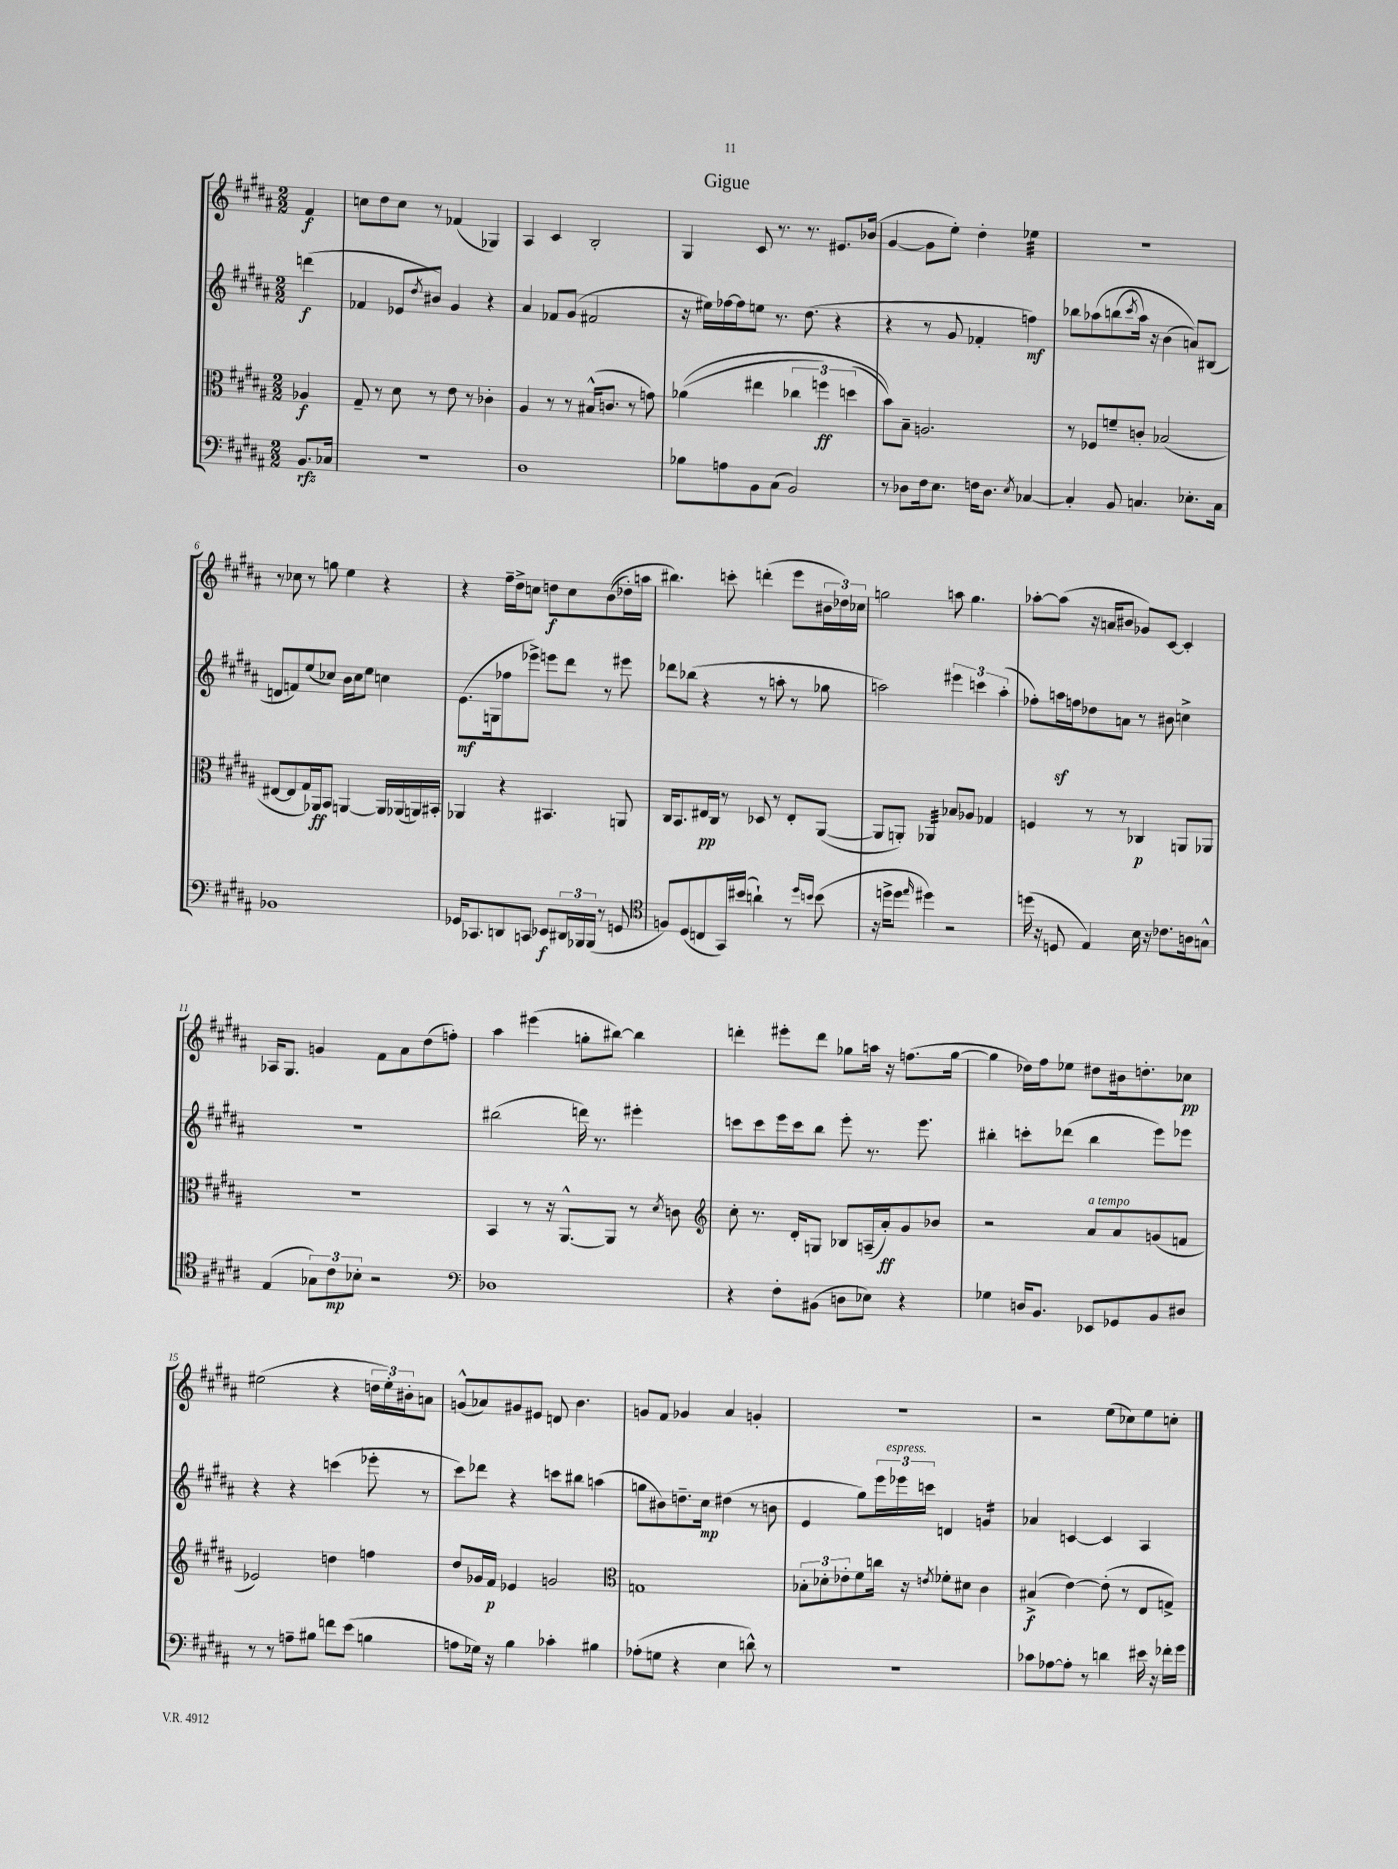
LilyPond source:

\header { title = "Gigue" }
<<
\new StaffGroup <<
\new Staff = "s0" {
    \clef treble \key b \major \numericTimeSignature \time 2/2 \partial 4
    fis'4\f |
    c''8 dis''8 c''8 r8 fes'4( ges4) |
    ais4 cis'4 b2-. |
    gis4 cis'8 r8. r8. eis'8. bes'16( |
    gis'4~ gis'8 e''8-.) dis''4-. ees''4:32 |
    R1 |
    r8 ces''8 r8 g''8 e''4 r4 |
    r4 fis''16-- dis''16-> c''8 d''8\f c''8 b'8(\( des''16-.) a''16 |
    bis''4.\) c'''8-. d'''4-.( e'''8 \tuplet 3/2 { bis'16 des''16) ces''16 } |
    g''2 a''8 g''4. |
    aes''8~-. aes''8( r16 a'16 bis'8 ges'8) cis'8~ cis'4-. |
    aes16 gis8. g'4 fis'8 ais'8 dis''8( f''8-.) |
    ais''4 eis'''4( g''8-. bis''8~) bis''4 |
    d'''4-. eis'''8-. d'''8 ges''8 a''16 r16 f''8.( ges''16~ |
    ges''4 des''16) fis''16 ees''8 dis''8 bis'16 d''8.-. ces''8\pp |
    eis''2( r4 \tuplet 3/2 { d''16 eis''16-.) bis'16-. } a'8 |
    g'8-^( aes'8) gis'8 eis'8 d'8 b'4. |
    g'8 fis'8 ges'4 ais'4 g'4-. |
    r1 |
    r2 e''8( ces''8) e''8 c''8-. \bar "|." |
}
\new Staff = "s1" {
    \clef treble \key b \major \numericTimeSignature \time 2/2 \partial 4
    d'''4\f( |
    fes'4 ees'8 \acciaccatura { dis''8 } bis'8) gis'4 r4 |
    ais'4 fes'8 gis'8( fis'2 |
    r16 eis''16) fes''16~ fes''16 e''8 r8. dis''8.( r4 |
    r4 r8 gis'8 fes'4-. f''4\mf) |
    bes''8 aes''8\( b''8( \acciaccatura { cis'''8 } aes''16) r16 b'4( a'8)\) bis8( |
    d'8 f'8) e''8( ces''8) b'16 ces''16 e''8 c''4 |
    e'8.\mf( g16 fes''8 ees'''8->) e'''8 dis'''8 r8 eis'''8 |
    des'''8 bes''8( r4 r8 a''8-. r8 ges''8 |
    a''2) \tuplet 3/2 { eis'''4 c'''4 a''4-.( } |
    fes''8-.) a''16\sf f''16 des''8 a'8 r8 bis'8 c''4-> |
    r1 |
    bis''2( d'''16) r8. eis'''4-. |
    c'''8 c'''8 e'''16 c'''16 b''8 e'''8-. r8. e'''8. |
    bis''4-. c'''8-. des'''8( bis''4 e'''8) ees'''8 |
    r4 r4 c'''4( ees'''8-. r8 |
    cis'''8) des'''8 r4 c'''8 bis''8 a''4( |
    g''8 bis'8) d''8.-- cis''16\mp dis''4( r8 b'8 |
    e'4 gis''8) \tuplet 3/2 { e'''16 ees'''16^\markup { \italic "espress." } c'''16 } d'4 g'4:16 |
    aes'4 c'4~ c'4 ais4 \bar "|." |
}
\new Staff = "s2" {
    \clef alto \key b \major \numericTimeSignature \time 2/2 \partial 4
    aes4\f |
    gis8-- r8 dis'8 r8 e'8 r8 ces'4-. |
    ais4 r8 r8 bis16-^( c'8. r8 g'8) |
    aes'4(\( eis''4 \tuplet 3/2 { ces''4 f''4\ff) d''4( } |
    b'8)\) b8-- a2. |
    r8 fes8 f'8-- c'8-. bes2( |
    eis8~ eis8 gis16) aes,16\ff b,8 a,4~ a,16 aes,16( a,16) bis,16-. |
    aes,4 r4 bis,4. a,8 |
    cis16 b,8. eis16\pp cis16 r8 des8 r8 eis8-. ais,8~( |
    ais,8 a,8-.) aes,4:32 bes8 aes8 ges4 |
    f4 r8 r8 ces4\p a,8 aes,8 |
    r1 |
    b,4 r8 r16 ais,8.~-^ ais,8 r8 \acciaccatura { dis'8 } c'8 |
    \clef treble cis''8-. r8. dis'16-. g8 bes8 a16--( ais'16-.\ff) gis'8 bes'8 |
    r2 ais'8^\markup { \italic "a tempo" } ais'8 g'8( f'8 |
    ees'2) d''4 f''4 |
    dis''8 ges'16 fis'16\p ees'4 g'2 |
    \clef alto g1 |
    \tuplet 3/2 { bes8-. des'8-. ees'8-. } fis'8 c''16 r16 \acciaccatura { e'8 } fes'8-. dis'8 cis'4 |
    bis4->\f( e'4~) e'8-.( r8 e8 g8->) \bar "|." |
}
\new Staff = "s3" {
    \clef bass \key b \major \numericTimeSignature \time 2/2 \partial 4
    b,8.\rfz ces16 |
    r1 |
    dis1 |
    bes8 a8 b,8 cis8( b,2) |
    r8 des8 fis16 e8. f16 des8. \acciaccatura { e8 } ces4~ |
    ces4-. b,8 c4. ees8.-. c16 |
    bes,1 |
    ges,16 ces,8. d,8 c,8 ees,8\f \tuplet 3/2 { dis,16 bes,,16 bes,,16( } r8 g,8 |
    \clef tenor f8) dis8( c8 gis,16) bis'16( a'4-!) r8 \grace { dis''16 b'16 } b'8( |
    r16 d''16-> d''8 \grace { e''16 } dis''4) r2 |
    d''16( r16 d8 e4) b16 r16 ces'8. a16 g8-^ |
    e4( \tuplet 3/2 { ges8) cis'8\mp bes8-. } r2 |
    \clef bass des1 |
    r4 fis8-. bis,8( d8 ees8) r4 |
    ges4 d16 b,8. ees,8 ges,8 b,8 dis8 |
    r8 r8 a8-- bis8 f'8 e'8( b4 |
    a8 ges16) r16 b4 ces'4-. bis4 |
    aes8-.( g8 r4 e4 d'8-^) r8 |
    R1 |
    ces'8 aes8~ aes8-. r8 d'4 eis'16 r16 fes'16-. gis'16 \bar "|." |
}
>>
>>
